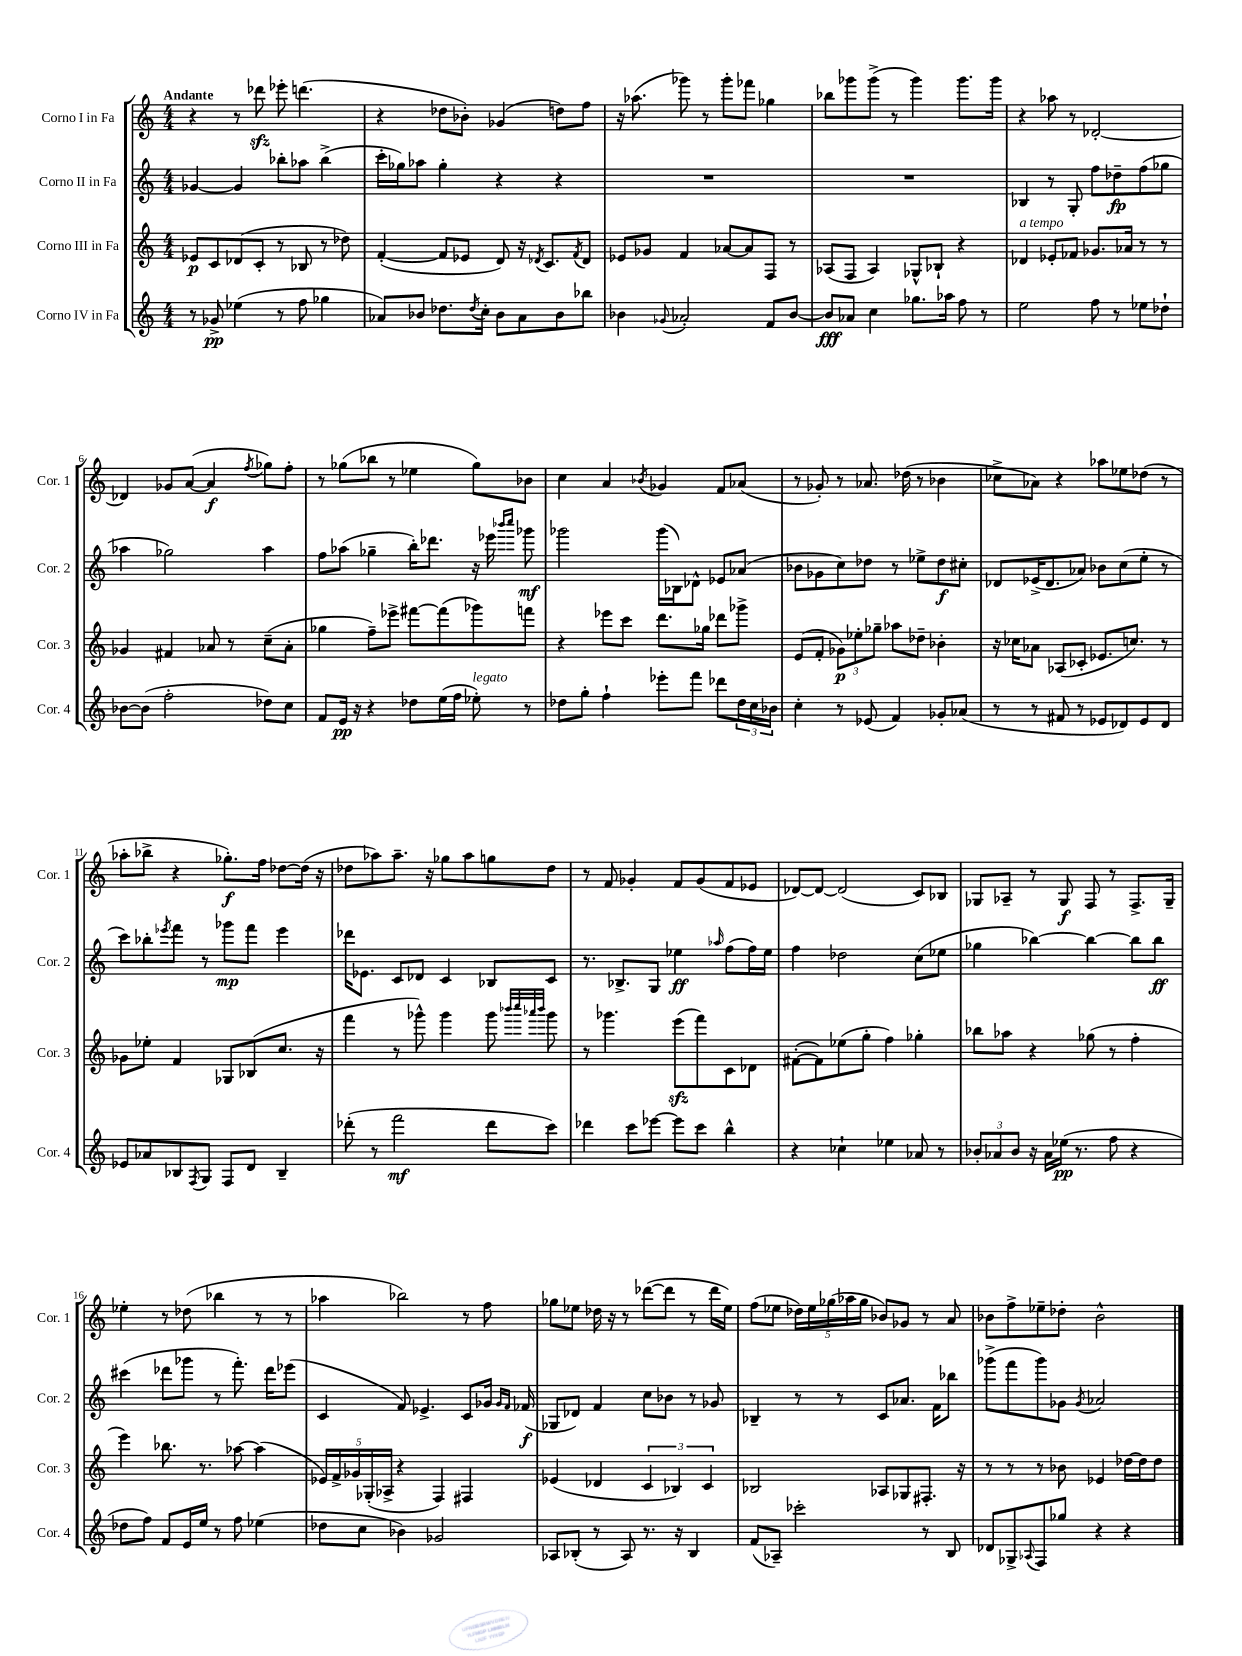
<<
\new StaffGroup <<
\new Staff = "s0" \with { instrumentName = "Corno I in Fa" shortInstrumentName = "Cor. 1" } {
    \clef treble \key c \major \numericTimeSignature \time 4/4 \tempo "Andante"
    r4 r8 des'''8\sfz ees'''8-. d'''4.( |
    r4 des''8 bes'8-.) ges'4( d''8) f''8 |
    r16 aes''8.( ges'''8) r8 ges'''8-. fes'''8 ges''4 |
    bes''8 ges'''8 ges'''8->( r8 ges'''4) ges'''8. ges'''16 |
    r4 aes''8 r8 des'2~-. |
    des'4 ges'8 a'8~( a'4\f \acciaccatura { f''8 } ges''8) f''8-. |
    r8 ges''8( bes''8 r8 ees''4 ges''8) bes'8 |
    c''4 a'4 \acciaccatura { bes'8 } ges'4 f'8 aes'8( |
    r8 ges'8-.) r8 aes'8. des''16( r8 bes'4 |
    ces''8-> aes'8) r4 aes''8 ees''8 des''8( r8 |
    aes''8-. bes''8-> r4 ges''8.-.\f) f''16 des''8~ des''16( r16 |
    des''8 aes''8) aes''8.-- r16 ges''8 aes''8 g''8 des''8 |
    r8 f'8 ges'4-. f'8 ges'8( f'8 ees'8 |
    des'8~) des'8~ des'2( c'8) bes8 |
    ges8 aes8-- r8 ges8\f f8 r8 f8.-> ges16-- |
    ees''4-. r8 des''8( bes''4 r8 r8 |
    aes''4 bes''2) r8 f''8 |
    ges''8 ees''8 des''16 r16 r8 des'''8~( des'''8 r8 des'''16 ees''16) |
    f''8( ees''8 \tuplet 5/4 { des''16) ees''16 ges''16( aes''16 ges''16 } bes'8) ges'8 r8 a'8 |
    bes'8 f''8-> ees''8-- des''8-. bes'2-^ \bar "|." |
}
\new Staff = "s1" \with { instrumentName = "Corno II in Fa" shortInstrumentName = "Cor. 2" } {
    \clef treble \key c \major \numericTimeSignature \time 4/4
    ges'4~ ges'4 bes''8-. aes''8 bes''4->( |
    c'''16-. ges''16) aes''8 ges''4-. r4 r4 |
    R1 |
    R1 |
    bes4 r8 g8-. f''8 des''8--\fp f''8( ges''8 |
    aes''4 ges''2) aes''4 |
    f''8 aes''8( ges''4-- b''16-.) des'''8. r16 ees'''16 \grace { bes'''16 c''''16 } ges'''8\mf |
    ges'''2 ges'''16( bes16) des'8-^ ees'8 aes'8( |
    bes'8 ges'8 c''8) des''8 r8 ees''8-> des''8\f cis''8-. |
    des'8 ees'16->( des'8. aes'8) bes'8 c''8( e''8-. r8 |
    c'''8) bes''8-. \acciaccatura { ees'''8 } f'''8 r8 ges'''8\mp f'''8 ees'''4 |
    des'''16 ees'8. c'8 des'8 c'4 bes8 c'8 |
    r8. bes8.-> g8 ees''4\ff \grace { aes''16 } f''8( f''16) ees''16 |
    f''4 des''2 c''8( ees''8 |
    ges''4 bes''4~) bes''4~ bes''8 bes''8\ff |
    cis'''4( des'''8 ges'''8 r8 f'''8.-.) des'''16 ees'''8( |
    c'4 f'8) ees'4.-> c'8 ges'16 \grace { ges'16 f'16 } fes'16\f( |
    ges8 des'8) f'4 c''8 bes'8 r8 ges'8 |
    bes4-- r8 r8 c'8 aes'8. f'16 bes''8 |
    ges'''8->( f'''8 ges'''8) ges'8 \acciaccatura { ges'8 } aes'2 \bar "|." |
}
\new Staff = "s2" \with { instrumentName = "Corno III in Fa" shortInstrumentName = "Cor. 3" } {
    \clef treble \key c \major \numericTimeSignature \time 4/4
    ees'8\p c'8 des'8( c'8-. r8 bes8 r8 des''8) |
    f'4~-.( f'8 ees'8 d'8) r16 \acciaccatura { des'8 } c'8. \acciaccatura { f'8 } des'8 |
    ees'8 ges'8 f'4 aes'8~ aes'8 f8 r8 |
    aes8( f8 aes4) ges8-^ bes8-! r4 |
    des'4^\markup { \italic "a tempo" } ees'8-. fes'8 ges'8. aes'16 r8 r8 |
    ges'4 fis'4 aes'8 r8 c''8--( aes'8-. |
    ges''4 f''8--) ees'''8-> fis'''8~ fis'''8( ges'''8) f'''8 |
    r4 ees'''8 c'''8 d'''8. ges''16 des'''8 ges'''8-> |
    e'8( f'8-. \tuplet 3/2 { ges'8\p) ees''8-. ges''8-- } aes''8 des''8-- bes'4-. |
    r16 ces''16 aes'8 aes8( ces'8-. ees'8. c''8.) r8 |
    ges'8 ees''8-. f'4 ges8 bes8( c''8. r16 |
    f'''4 r8 ges'''8-^) ges'''4 ges'''8 \grace { bes'''32 c''''32 aes'''32 bes'''32 } ges'''8 |
    r8 ges'''4. e'''8\sfz( f'''8) c'8 des'8 |
    fis'8~-.( fis'8) ees''8( g''8-. f''4) ges''4-. |
    bes''8 aes''8 r4 ges''8( r8 f''4-. |
    e'''4) bes''8. r8. aes''8~ aes''4( |
    \tuplet 5/4 { ees'16) f'16-> ges'16 ges16-.( aes16-> } r4 f4) fis4 |
    ees'4( des'4 \tuplet 3/2 { c'4 bes4) c'4 } |
    bes2 aes8 ges8 fis8.-. r16 |
    r8 r8 r8 bes'8 ees'4 des''16~ des''16 des''8 \bar "|." |
}
\new Staff = "s3" \with { instrumentName = "Corno IV in Fa" shortInstrumentName = "Cor. 4" } {
    \clef treble \key c \major \numericTimeSignature \time 4/4
    r8 ges'8->\pp ees''4( r8 f''8 ges''4 |
    aes'8) bes'8 des''8. \acciaccatura { des''8 } c''16-. bes'8 aes'8 bes'8 bes''8 |
    bes'4 \appoggiatura { ges'8 } aes'2-. f'8 bes'8~ |
    bes'8\fff aes'8 c''4 ges''8. aes''16 f''8 r8 |
    e''2 f''8 r8 ees''8 des''8-! |
    bes'8~ bes'8( f''2-. des''8) c''8 |
    f'8 e'16\pp r16 r4 des''8 e''16( f''16 ees''8-.^\markup { \italic "legato" }) r8 |
    des''8 g''8-. f''4-! ees'''8-. f'''8 des'''8 \tuplet 3/2 { des''16 c''16 bes'16 } |
    c''4-. r8 ees'8( f'4) ges'8-. aes'8( |
    r8 r8 fis'8 r8 ees'8 des'8) ees'8 des'8 |
    ees'8 aes'8 bes8 \acciaccatura { f8 } g8 f8 d'8 bes4-- |
    des'''8-.( r8 f'''2\mf des'''8 c'''8) |
    des'''4 c'''8 ees'''8~ ees'''8 c'''8 b''4-^ |
    r4 ces''4-! ees''4 aes'8 r8 |
    \tuplet 3/2 { bes'8-. aes'8 bes'8 } r16 aes'16 ees''16\pp( r8. f''8 r4 |
    des''8 f''8) f'8 e'16 e''16 r8 f''8 ees''4( |
    des''8 c''8 bes'4) ges'2 |
    aes8 bes8-.( r8 aes8) r8. r16 bes4 |
    f'8( aes8--) ces'''2-. r8 b8 |
    des'8 ges8-> \appoggiatura { aes8 } f8 ges''8 r4 r4 \bar "|." |
}
>>
>>
